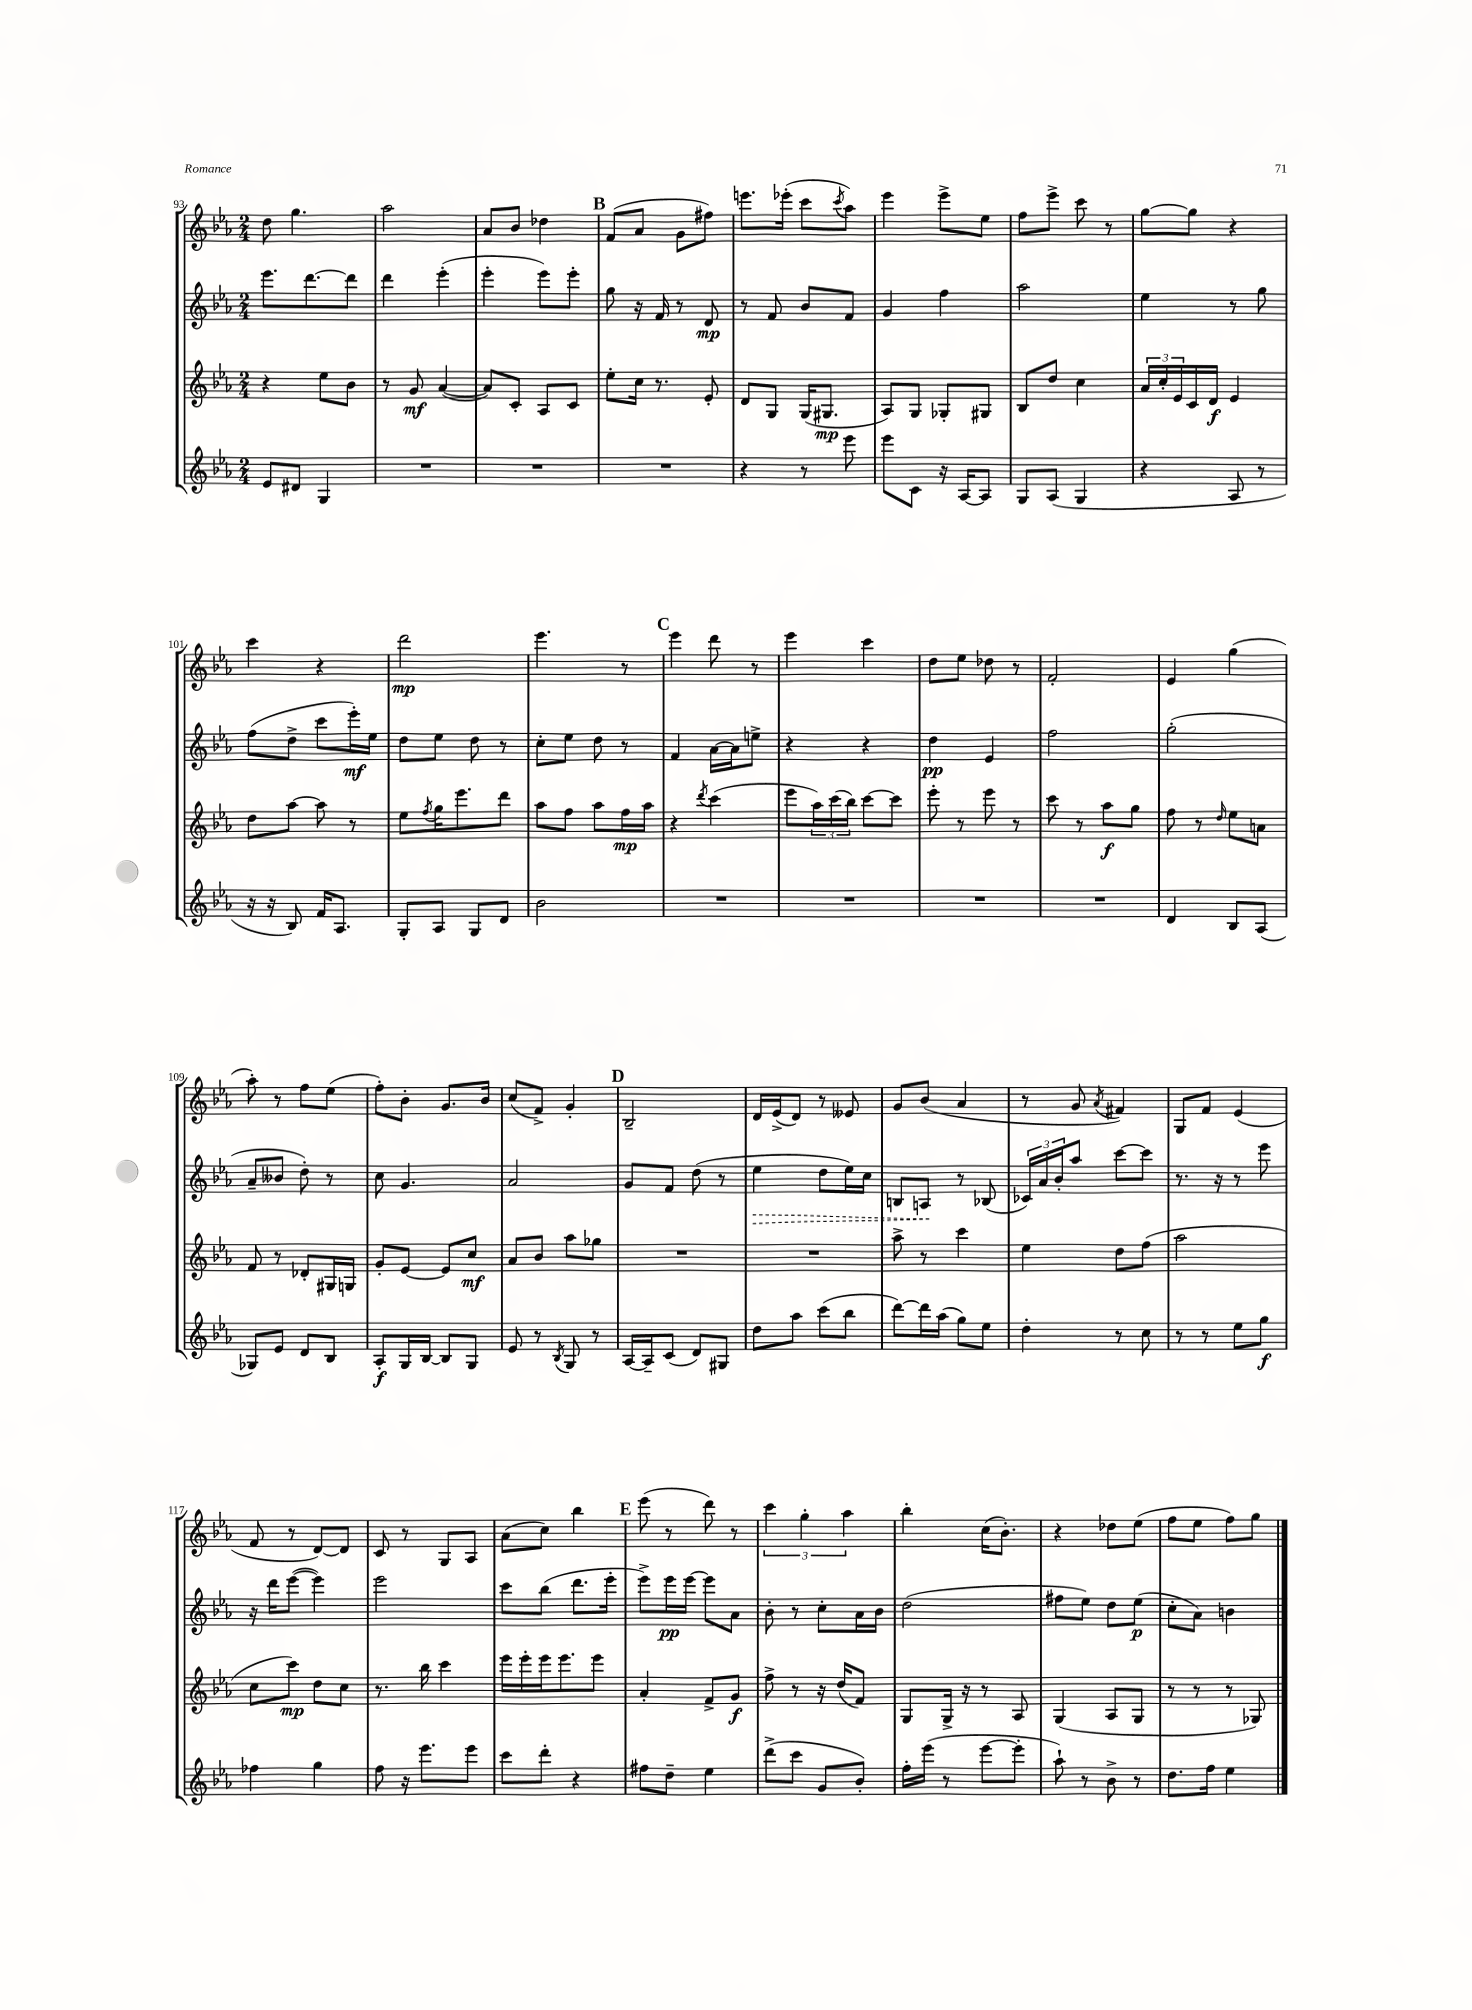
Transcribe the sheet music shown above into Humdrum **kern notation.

**kern	**dynam	**kern	**dynam	**kern	**dynam	**kern	**dynam
*part4	*part4	*part3	*part3	*part2	*part2	*part1	*part1
*staff4	*staff4	*staff3	*staff3	*staff2	*staff2	*staff1	*staff1
*clefG2	*	*clefG2	*	*clefG2	*	*clefG2	*
*k[b-e-a-]	*	*k[b-e-a-]	*	*k[b-e-a-]	*	*k[b-e-a-]	*
*M2/4	*	*M2/4	*	*M2/4	*	*M2/4	*
=93	=93	=93	=93	=93	=93	=93	=93
8e-/L	.	4r	.	8.eee-\L	.	8dd\	.
8d#X/J	.	.	.	.	.	4.gg\	.
.	.	.	.	[8.ddd\	.	.	.
4G/	.	8ee-\L	.	.	.	.	.
.	.	8b-\J	.	8ddd\J]	.	.	.
=94	=94	=94	=94	=94	=94	=94	=94
2r	.	8r	.	4ddd\	.	2aa-\	.
.	.	8g/	mf	.	.	.	.
.	.	([4a-/	.	(4eee-'\	.	.	.
=95	=95	=95	=95	=95	=95	=95	=95
2r	.	8a-/L])	.	4eee-'\	.	8a-/L	.
.	.	8c'/J	.	.	.	8b-/J	.
.	.	8A-/L	.	8eee-\L)	.	4dd-X\	.
.	.	8c/J	.	8eee-'\J	.	.	.
!!LO:REH:place=s1:t=B
=96	=96	=96	=96	=96	=96	=96	=96
2r	.	8ee-'\L	.	8gg\	.	(8f/L	.
.	.	16cc\Jk	.	16r	.	8a-/J	.
.	.	8.r	.	16f/	.	.	.
.	.	.	.	8r	.	8g\L	.
.	.	8e-'/	.	8d/	mp	8ff#X\J)	.
=97	=97	=97	=97	=97	=97	=97	=97
4r	.	8d/L	.	8r	.	8.eeen\L	.
.	.	8G/J	.	8f/	.	.	.
.	.	.	.	.	.	(16eee-X'\Jk	.
8r	.	(16G/KL	.	8b-/L	.	8ccc\L	.
.	.	8.G#X/J	mp	.	.	.	.
.	.	.	.	.	.	8qccc/	.
8eee-\	.	.	.	8f/J	.	8aa-\J)	.
=98	=98	=98	=98	=98	=98	=98	=98
8eee-\L	.	8A-/L)	.	4g/	.	4eee-\	.
8c\J	.	8G/J	.	.	.	.	.
16r	.	8G-X'/L	.	4ff\	.	8eee-^\L	.
[16A-/KL	.	.	.	.	.	.	.
8A-/J]	.	8G#X/J	.	.	.	8ee-\J	.
=99	=99	=99	=99	=99	=99	=99	=99
8G/L	.	8B-/L	.	2aa-\	.	8ff\L	.
(8A-/J	.	8dd/J	.	.	.	8eee-^\J	.
4G/	.	4cc\	.	.	.	8ccc\	.
.	.	.	.	.	.	8r	.
=100	=100	=100	=100	=100	=100	=100	=100
4r	.	24a-/LL	.	4ee-\	.	[8gg\L	.
.	.	24cc'/	.	.	.	.	.
.	.	24e-/	.	.	.	.	.
.	.	16c/	.	.	.	8gg\J]	.
.	.	16d/JJ	f	.	.	.	.
8A-/	.	4e-/	.	8r	.	4r	.
8r	.	.	.	8gg\	.	.	.
!!LO:LB:g=z
=101	=101	=101	=101	=101	=101	=101	=101
16r	.	8dd\L	.	(8ff\L	.	4ccc\	.
16r	.	.	.	.	.	.	.
8B-/)	.	[8aa-\J	.	8dd^\J	.	.	.
16f/KL	.	8aa-\]	.	8ccc\L	.	4r	.
8.A-/J	.	.	.	.	.	.	.
.	.	8r	.	16eee-'\L)	mf	.	.
.	.	.	.	16ee-\JJ	.	.	.
=102	=102	=102	=102	=102	=102	=102	=102
8G'/L	.	8ee-\L	.	8dd\L	.	2ddd\	mp
.	.	8qff/	.	.	.	.	.
8A-/J	.	16gg\K	.	8ee-\J	.	.	.
.	.	8.eee-\	.	.	.	.	.
8G/L	.	.	.	8dd\	.	.	.
8d/J	.	8ddd\J	.	8r	.	.	.
=103	=103	=103	=103	=103	=103	=103	=103
2b-\	.	8aa-\L	.	8cc'\L	.	4.eee-\	.
.	.	8ff\J	.	8ee-\J	.	.	.
.	.	8aa-\L	.	8dd\	.	.	.
.	.	16ff\L	mp	8r	.	8r	.
.	.	16aa-\JJ	.	.	.	.	.
!!LO:REH:place=s1:t=C
=104	=104	=104	=104	=104	=104	=104	=104
2r	.	4r	.	4f/	.	4eee-\	.
.	.	8qddd/	.	.	.	.	.
.	.	(4ccc\	.	[16a-\LL	.	8ddd\	.
.	.	.	.	16a-\J]	.	.	.
.	.	.	.	8een^\J	.	8r	.
=105	=105	=105	=105	=105	=105	=105	=105
2r	.	8eee-\L	.	4r	.	4eee-\	.
.	.	24aa-\L)	.	.	.	.	.
.	.	(24ccc\	.	.	.	.	.
.	.	24bb-\JJ)	.	.	.	.	.
.	.	[8ccc\L	.	4r	.	4ccc\	.
.	.	8ccc\J]	.	.	.	.	.
=106	=106	=106	=106	=106	=106	=106	=106
2r	.	8eee-'\	.	4dd\	pp	8dd\L	.
.	.	8r	.	.	.	8ee-\J	.
.	.	8eee-\	.	4e-/	.	8dd-X\	.
.	.	8r	.	.	.	8r	.
=107	=107	=107	=107	=107	=107	=107	=107
2r	.	8ccc\	.	2ff\	.	2f'/	.
.	.	8r	.	.	.	.	.
.	.	8aa-\L	f	.	.	.	.
.	.	8gg\J	.	.	.	.	.
=108	=108	=108	=108	=108	=108	=108	=108
4d/	.	8ff\	.	(2gg'\	.	4e-/	.
.	.	8r	.	.	.	.	.
.	.	16qqdd/	.	.	.	.	.
8B-/L	.	8ee-\L	.	.	.	(4gg\	.
(8A-/J	.	8an\J	.	.	.	.	.
!!LO:LB:g=z
=109	=109	=109	=109	=109	=109	=109	=109
8G-X/L)	.	8f/	.	8a-~/L	.	8aa-'\)	.
8e-/J	.	8r	.	8b--X/J	.	8r	.
8d/L	.	8d-X'/L	.	8dd'\)	.	8ff\L	.
8B-/J	.	16G#X/L	.	8r	.	(8ee-\J	.
.	.	16Gn/JJ	.	.	.	.	.
=110	=110	=110	=110	=110	=110	=110	=110
8A-'/L	f	8g'/L	.	8cc\	.	8ff'\L)	.
16G/L	.	[8e-/J	.	4.g/	.	8b-'\J	.
[16B-/JJ	.	.	.	.	.	.	.
8B-/L]	.	8e-/L]	.	.	.	8.g/L	.
8G/J	.	8cc/J	mf	.	.	.	.
.	.	.	.	.	.	16b-/Jk	.
=111	=111	=111	=111	=111	=111	=111	=111
8e-/	.	8a-/L	.	2a-/	.	(8cc/L	.
8r	.	8b-/J	.	.	.	8f^/J)	.
8qB-/	.	.	.	.	.	.	.
8G/	.	8aa-\L	.	.	.	4g'/	.
8r	.	8gg-X\J	.	.	.	.	.
!!LO:REH:place=s1:t=D
=112	=112	=112	=112	=112	=112	=112	=112
[16A-/LL	.	2r	.	8g/L	.	2B-~/	.
16A-~/J]	.	.	.	.	.	.	.
(8c/J	.	.	.	8f/J	.	.	.
8d/L)	.	.	.	(8dd\	.	.	.
8G#X/J	.	.	.	8r	.	.	.
=113	=113	=113	=113	=113	=113	=113	=113
!	!	!	!	!	!LO:HP:b	!	!
8dd\L	.	2r	.	4ee-\	>	16d/LL	.
.	.	.	.	.	.	(16e-^/J	.
8aa-\J	.	.	.	.	.	8d/J)	.
(8ccc\L	.	.	.	8dd\L	.	8r	.
8bb-\J	.	.	.	16ee-\L)	.	8e--X/	.
.	.	.	.	16cc\JJ	.	.	.
=114	=114	=114	=114	=114	=114	=114	=114
[8ddd\L)	.	8aa-^\	.	8Bn/L	.	8g/L	.
16ddd\L]	.	8r	.	8An/J	.	(8b-/J	.
(16aa-\JJ	.	.	.	.	.	.	.
8gg\L)	.	4ccc\	.	8r	]	4a-/	.
8ee-\J	.	.	.	(8B-X/	.	.	.
=115	=115	=115	=115	=115	=115	=115	=115
4dd'\	.	4ee-\	.	24c-X/LL)	.	8r	.
.	.	.	.	24a-/	.	.	.
.	.	.	.	24b-'/J	.	.	.
.	.	.	.	8aa-/J	.	8g/	.
.	.	.	.	.	.	8qa-/	.
8r	.	8dd\L	.	[8ccc\L	.	4f#X/)	.
8cc\	.	(8ff\J	.	8ccc\J]	.	.	.
=116	=116	=116	=116	=116	=116	=116	=116
8r	.	2aa-\	.	8.r	.	8G/L	.
8r	.	.	.	.	.	8f/J	.
.	.	.	.	16r	.	.	.
8ee-\L	.	.	.	8r	.	(4e-/	.
8gg\J	f	.	.	8eee-\	.	.	.
!!LO:LB:g=z
=117	=117	=117	=117	=117	=117	=117	=117
4ff-X\	.	8cc\L	.	16r	.	8f/	.
.	.	.	.	16ddd\KL	.	.	.
.	.	8ccc\J)	mp	([8eee-\J	.	8r	.
4gg\	.	8dd\L	.	4eee-\])	.	[8d/L)	.
.	.	8cc\J	.	.	.	8d/J]	.
=118	=118	=118	=118	=118	=118	=118	=118
8ff\	.	8.r	.	2eee-\	.	8c/	.
16r	.	.	.	.	.	8r	.
8.eee-\L	.	16bb-\	.	.	.	.	.
.	.	4ccc\	.	.	.	8G/L	.
8eee-\J	.	.	.	.	.	8A-/J	.
=119	=119	=119	=119	=119	=119	=119	=119
8ccc\L	.	16eee-\LL	.	8ccc\L	.	(8a-\L	.
.	.	16eee-'\	.	.	.	.	.
8ddd'\J	.	16eee-\J	.	(8bb-\J	.	8cc\J)	.
.	.	8.eee-\	.	.	.	.	.
4r	.	.	.	8.ddd\L	.	4bb-\	.
.	.	8eee-\J	.	.	.	.	.
.	.	.	.	16eee-'\Jk	.	.	.
!!LO:REH:place=s1:t=E
=120	=120	=120	=120	=120	=120	=120	=120
8ff#X\L	.	4a-'/	.	8eee-^\L)	.	(8eee-\	.
8dd~\J	.	.	.	16eee-\L	pp	8r	.
.	.	.	.	[16eee-\JJ	.	.	.
4ee-\	.	8f^/L	.	8eee-\L]	.	8ddd\)	.
.	.	8g/J	f	8a-\J	.	8r	.
=121	=121	=121	=121	=121	=121	=121	=121
(8ddd^\L	.	8ff^\	.	8b-'\	.	6ccc\	.
8ccc\J	.	8r	.	8r	.	.	.
.	.	.	.	.	.	6gg'\	.
8g/L	.	16r	.	8cc'\L	.	.	.
.	.	(16dd/KL	.	.	.	.	.
.	.	.	.	.	.	6aa-\	.
8b-'/J)	.	8f/J)	.	16a-\L	.	.	.
.	.	.	.	16b-\JJ	.	.	.
=122	=122	=122	=122	=122	=122	=122	=122
16ff'\LL	.	8G/L	.	(2dd\	.	4bb-'\	.
(16eee-\JJ	.	.	.	.	.	.	.
8r	.	16G^/Jk	.	.	.	.	.
.	.	16r	.	.	.	.	.
[8eee-\L	.	8r	.	.	.	(16cc\KL	.
.	.	.	.	.	.	8.b-'\J)	.
8eee-'\J]	.	8A-/	.	.	.	.	.
=123	=123	=123	=123	=123	=123	=123	=123
8aa-`\)	.	(4G/	.	8ff#X\L	.	4r	.
8r	.	.	.	8ee-\J)	.	.	.
8b-^\	.	8A-/L	.	8dd\L	.	8dd-X\L	.
8r	.	8G/J	.	(8ee-\J	p	(8ee-\J	.
=124	=124	=124	=124	=124	=124	=124	=124
8.dd\L	.	8r	.	8cc'\L	.	8ff\L	.
.	.	8r	.	8a-\J)	.	8ee-\J	.
16ff\Jk	.	.	.	.	.	.	.
4ee-\	.	8r	.	4bn\	.	8ff\L)	.
.	.	8G-X/)	.	.	.	8gg\J	.
==	==	==	==	==	==	==	==
*-	*-	*-	*-	*-	*-	*-	*-
